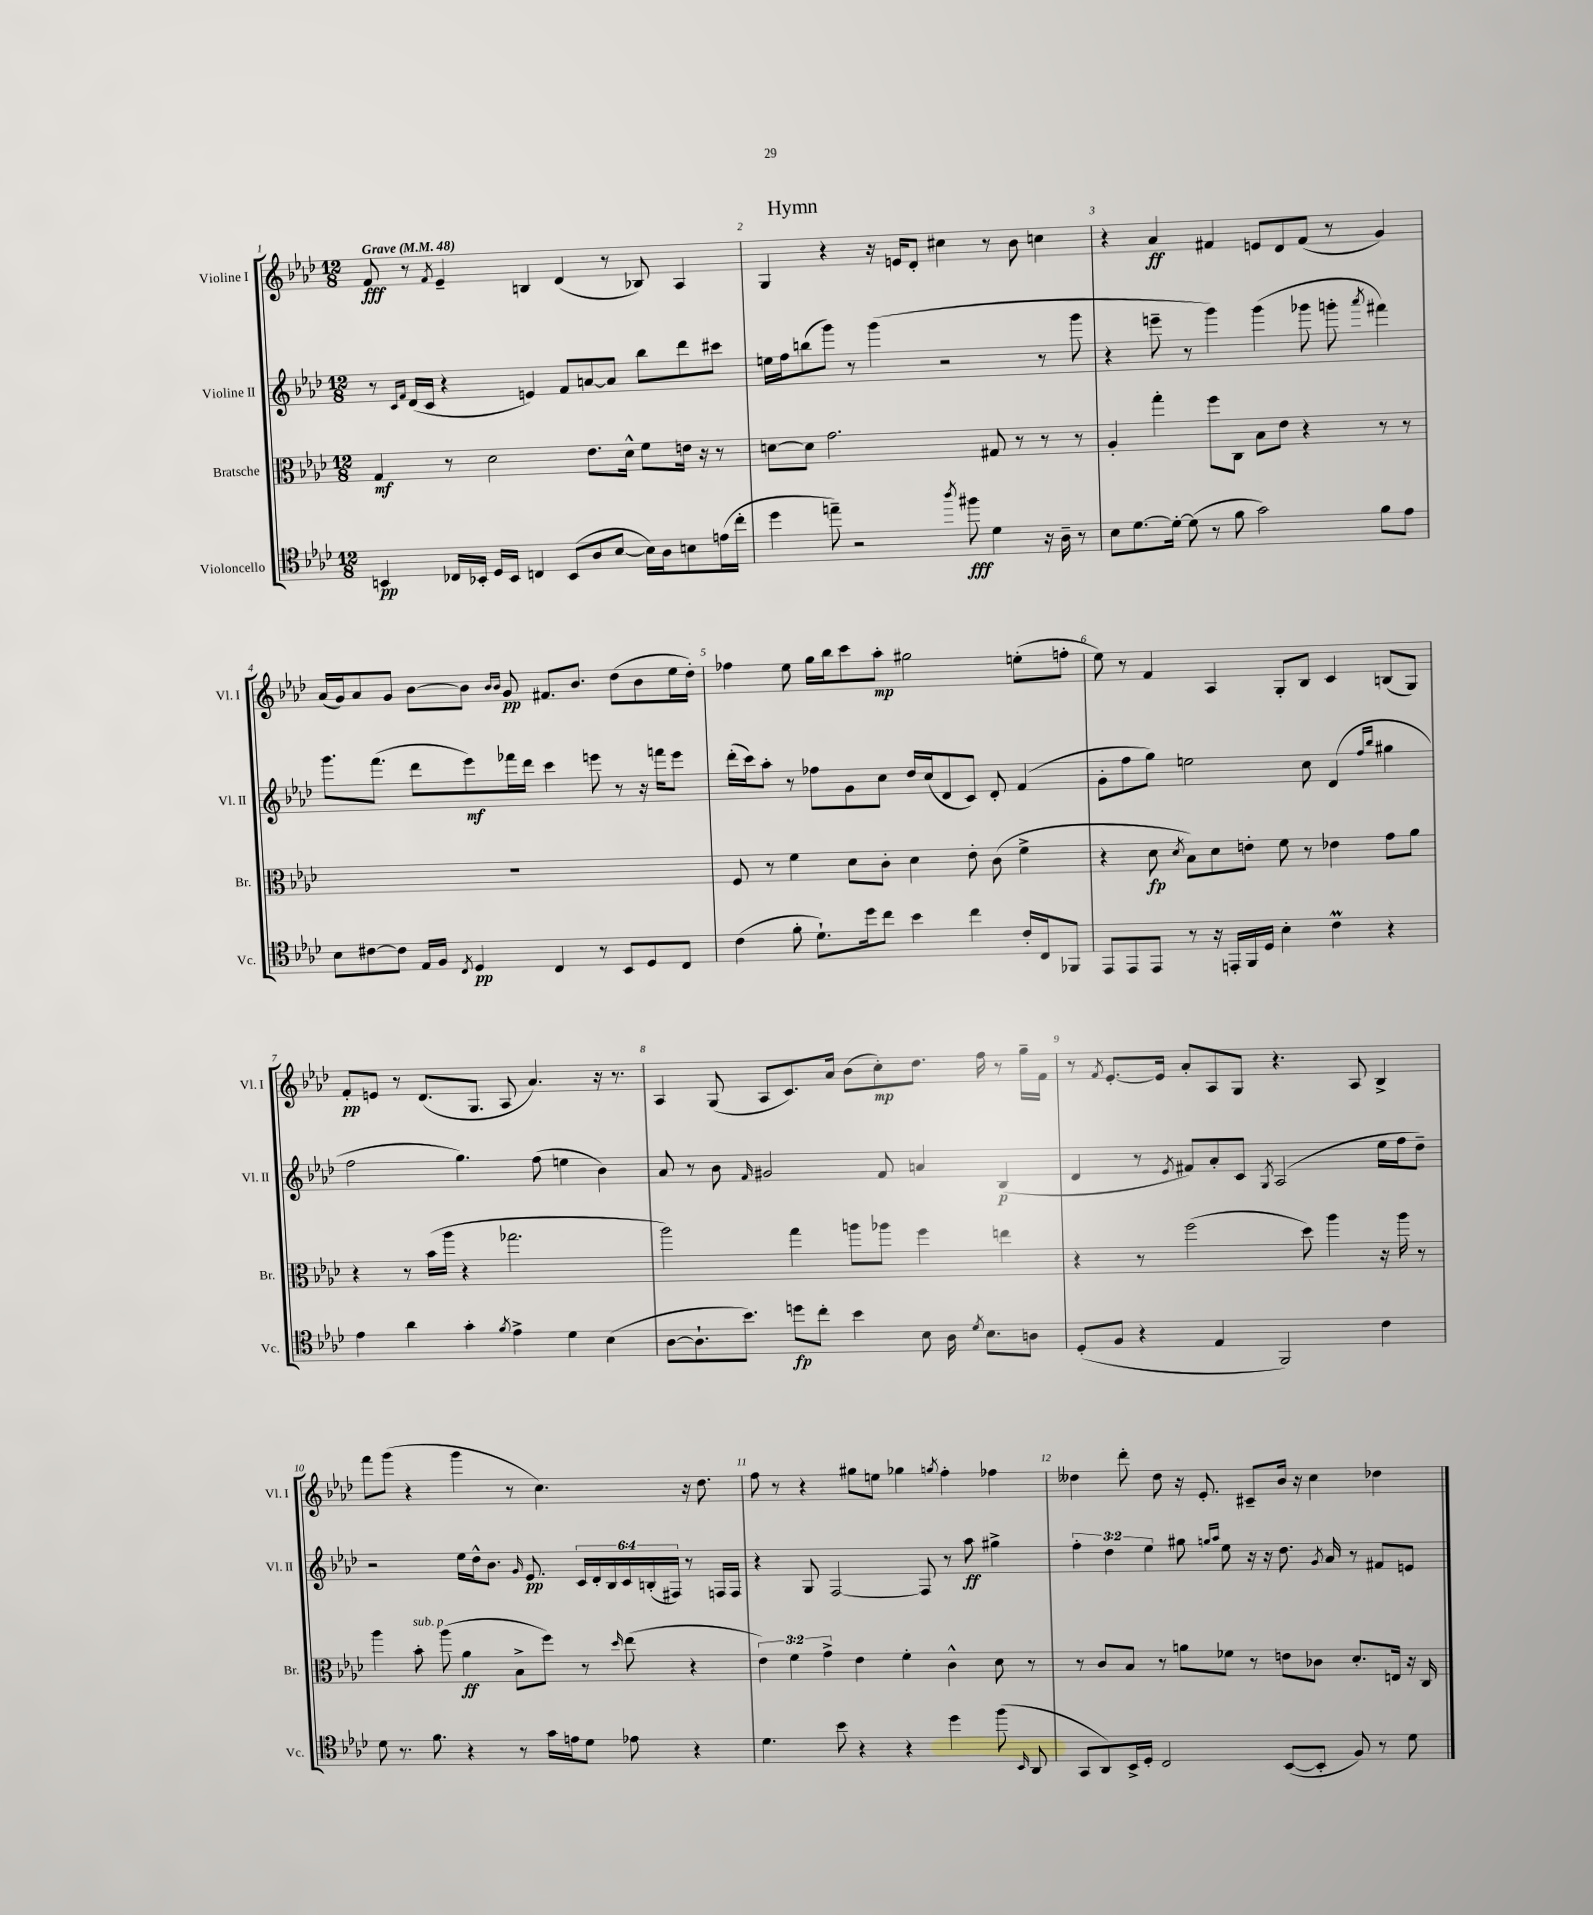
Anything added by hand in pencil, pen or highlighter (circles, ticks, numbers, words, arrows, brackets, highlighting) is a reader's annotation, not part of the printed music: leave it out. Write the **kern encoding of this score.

**kern	**kern	**kern	**kern
*staff4	*staff3	*staff2	*staff1
*clefC4	*clefC3	*clefG2	*clefG2
*k[b-e-a-d-]	*k[b-e-a-d-]	*k[b-e-a-d-]	*k[b-e-a-d-]
*M12/8	*M12/8	*M12/8	*M12/8
*MM48	*MM48	*MM48	*MM48
4BB	4G	8r	8f
.	.	16qqc	.
.	.	16qqf	.
.	.	(16d-	8r
.	.	16c	.
.	.	.	8qf
16C-	8r	4r	4e-~
16BB-'	.	.	.
16D-	2d-	.	.
16BB-	.	.	.
4C	.	4e)	4B
(8BB-	.	8f	(4d-
8A-	8.e-	[8a	.
[8B-	.	8a]	8r
.	16d-^^	.	.
16B-])	8f	8bb-	8B-)
16A-	.	.	.
8B	16e	8ddd-	4A-
.	16r	.	.
(16e	8r	8ccc#	.
16cc'	.	.	.
=	=	=	=
4dd-	[8d	16ee	4G
.	.	16ff	.
.	8d]	(8bb	.
8ee~)	2.g	8ggg)	4r
2r	.	8r	.
.	.	(4ggg	16r
.	.	.	16e
.	.	.	8d-'
.	.	2r	4cc#
8qaa-	.	.	.
8ff#	.	.	.
4d-	8G#	.	8r
.	8r	.	8b-
16r	8r	8r	4cc
16A-~	.	.	.
8r	8r	8ggg	.
=	=	=	=
8B-	4A-'	4r	4r
[8.d-	.	.	.
.	4gg'	8eee~	4a-
16d-'_	.	.	.
(8d-]	.	8r	.
8r	8ff	4ggg)	4f#
8f	8C	.	.
2g)	8B-	(4ggg	8e
.	8e-	.	8d-
.	4r	8ggg-	(8f#
.	.	8ggg'	8r
.	.	8qaaa-	.
8f	8r	4fff#)	4g)
8e-	8r	.	.
=	=	=	=
8B-	1.r	8.ggg	(16a-
.	.	.	16g)
[8c#	.	.	8a-
.	.	(8.fff	.
8c#]	.	.	8g
16E-	.	8ddd-	[8b-
16F	.	.	.
8qC	.	.	.
4D-	.	8eee-)	8b-]
.	.	.	16qqb-
.	.	.	16qqb-
.	.	16fff-	8g
.	.	16ddd-	.
4C	.	4ccc	8.f#
.	.	.	8.b-
8r	.	8eee	.
8BB-	.	8r	(8dd-
8D-	.	16r	8b-
.	.	16fff	.
8C	.	8eee	16ee-
.	.	.	16dd-')
=	=	=	=
(4c	8F	(16ddd-'	4ff-
.	.	16ccc)	.
.	8r	8aa-'	.
8f'	4f	8r	8ee-
8.d-`)	.	8ff-	16gg
.	.	.	16bb-
.	8d-	8g	8ccc
16dd-	.	.	.
8cc	8c'	8cc	8aa-'
4b-	4d-	16dd-	2gg#
.	.	(16cc	.
.	.	8d-	.
4cc	8e-'	8c)	.
.	(8c	8d-'	.
16c'	4f^	(4f	(8ee'
16C	.	.	.
8FF-	.	.	8ff'
=	=	=	=
8EE-	4r	8g'	8ee-)
8EE-	.	8ff	8r
8EE-	8d-	8gg)	4f
.	8qd-	.	.
8r	8B-)	2ee	.
16r	8d-	.	4A-
16EE'	.	.	.
16FF	8e'	.	.
16D-	.	.	.
4B-'	8f	.	8G'
.	8r	8cc	8B-
4c	4e-	(4d-	4c
.	.	16qqff	.
.	.	16qqbb-	.
4r	8g	4gg#	(8B
.	8a-	.	8G)
=	=	=	=
4e-	4r	2ff	8f'
.	.	.	8e
4a-	8r	.	8r
.	(16b-	.	(8.d-
.	16aa-	.	.
4g'	4r	4.gg)	.
.	.	.	8.G
8qf	.	.	.
4e-^	2.gg-	.	8A-
.	.	(8ff	4.a-)
4d-	.	4ee	.
(4B-	.	4b-)	16r
.	.	.	8.r
=	=	=	=
[8A-	2aa-)	8a-	4A-
8.A-`]	.	8r	.
.	.	8b-	(8G
8.b-)	.	.	.
.	.	16qqf	.
.	.	2g#	8A-
8dd	4gg	.	8.c)
8cc'	.	.	.
.	.	.	16a-
4b-	8aa	.	(8b-
.	8aa-	8f	8cc')
8B-	4ff	4a	8.dd-
16A-	.	.	.
8qd-	.	.	.
8.B-	.	.	16ff
.	4ee	(4B-	8r
8A	.	.	16gg~
.	.	.	16f
=	=	=	=
(8D-'	4r	4d-	8r
.	.	.	8qf
8F	.	.	[8.e-'
4r	8r	8r	.
.	.	.	16e-]
.	.	8qe-	.
.	(2ff	8f#)	8a-'
4E-	.	8a-'	8A-
.	.	8c	8G
.	.	8qG	.
2FF)	.	(2A-	4.r
.	8dd-)	.	.
.	4aa-	.	.
.	.	.	8A-
4c	16r	16ee-	4B-^
.	16aa-	16ff	.
.	8r	8dd-~)	.
=	=	=	=
8d-	4aa-	2r	8fff
8.r	.	.	(8ggg
.	8b-'	.	4r
8.f	.	.	.
.	(8aa-	.	.
4r	4a-	16ee-	4ggg
.	.	16dd-^^	.
.	.	8.b-	.
8r	8B-^	.	8r
.	.	16qqg	.
.	.	8.e-	.
16g	8ff)	.	4.cc)
16e	.	.	.
8d-	8r	24c	.
.	.	24d-'	.
.	.	24B-	.
.	16qqdd-	.	.
8e-	(8ee-	24c	.
.	.	(24B'	.
.	.	24F#)	.
4r	4r	8r	16r
.	.	.	8.dd-
.	.	16F	.
.	.	16F	.
=	=	=	=
4.d-	6e-)	4r	8ff
.	.	.	8r
.	6f	.	.
.	.	8G	4r
.	6g^	.	.
8b-	.	[2F	.
4r	4e-	.	8gg#
.	.	.	8ee
4r	4f'	.	4gg-
.	.	8F]	.
.	.	.	8qgg
4dd-	4c^^	8r	4ff'
.	.	8aa-	.
(8ff	8d-	4gg#^	4ff-
16qqBB-	.	.	.
8AA-	8r	.	.
=	=	=	=
8GG	8r	6ff'	4dd--
8AA-)	8c	.	.
.	.	6dd-	.
16BB-^	8B-	.	8ddd-'
16D-'	.	.	.
.	.	6ee-	.
2C	8r	.	8dd--
.	8a	8gg#	16r
.	.	.	8.e-'
.	.	16qqgg	.
.	.	16qqaa-	.
.	8f-	8ee-	.
.	8r	16r	8c#~
.	.	16r	.
([8BB-	8e	8.dd-	16b-
.	.	.	16r
8BB-']	8c-	.	4cc
.	.	8qg	.
.	.	16a-	.
8F)	8.d-'	8r	.
8r	.	8f#	4dd-
.	16E	.	.
8d-	16r	8e	.
.	16C	.	.
==	==	==	==
*-	*-	*-	*-
